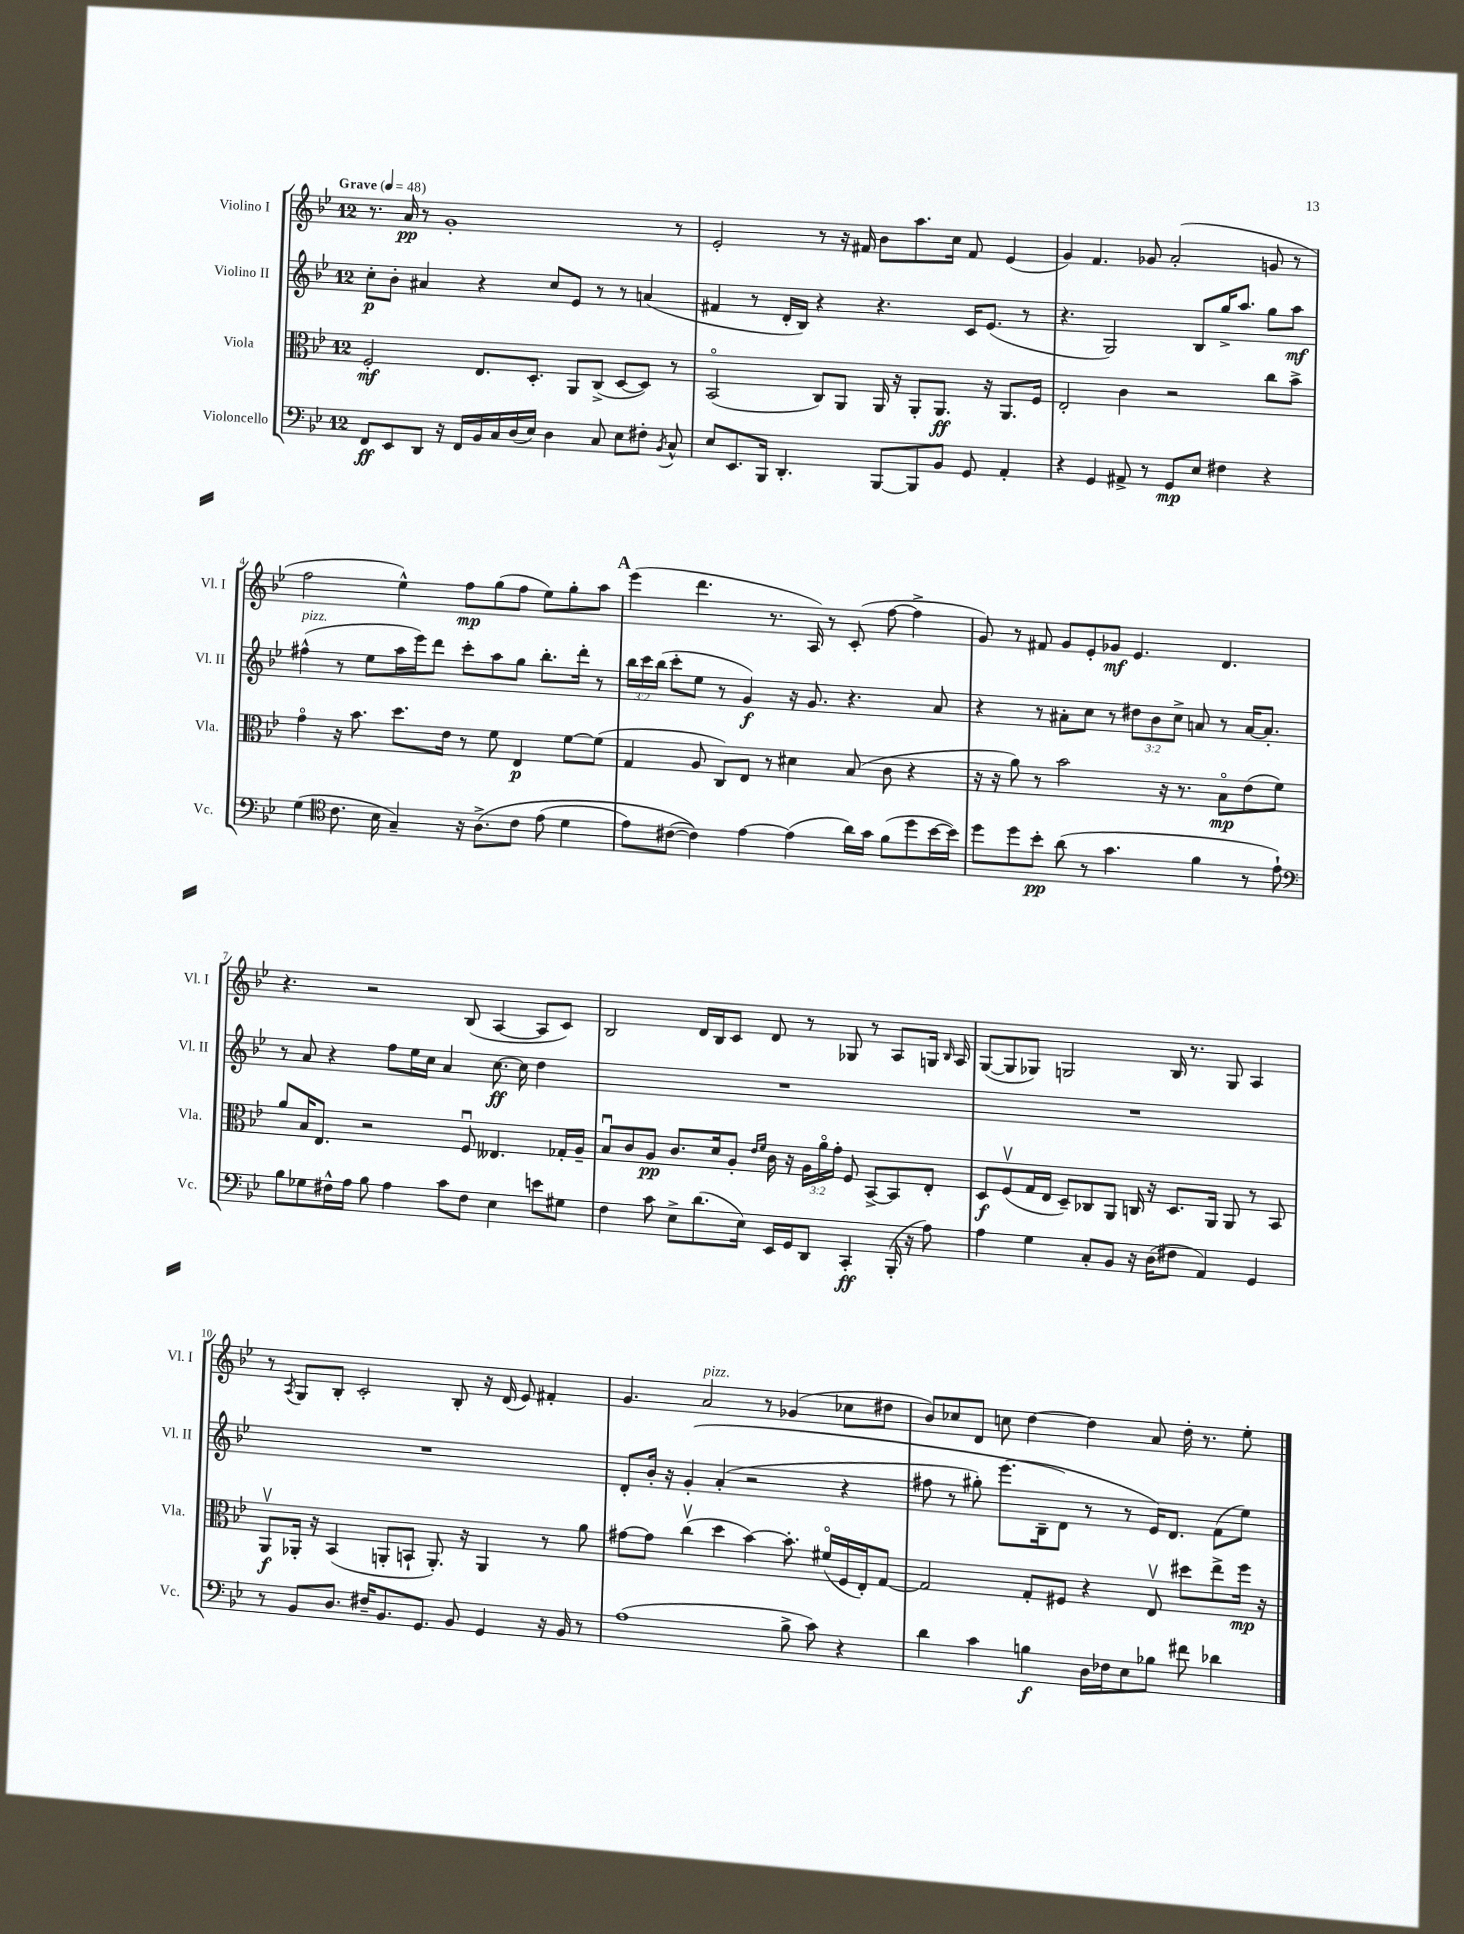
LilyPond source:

<<
\new StaffGroup <<
\new Staff = "s0" \with { instrumentName = "Violino I" shortInstrumentName = "Vl. I" } {
    \clef treble \key bes \major \once \override Staff.TimeSignature.style = #'single-digit \time 12/8 \tempo "Grave" 4 = 48
    \autoBeamOff r8. a'16\pp r8 g'1-. r8 |
    ees'2-. r8 r16 fis'16 bes'8[ a''8. c''16] fis'8 ees'4( |
    g'4) f'4. ges'8 a'2-.( g'8 r8 |
    f''2 ees''4-^) f''8[\mp g''8( f''8] ees''8[) g''8-. a''8] |
    \mark \markup { \bold "A" } ees'''4( d'''4. r8. a16) r8 c'8-.( f''8~ f''4-> |
    g'8) r8 fis'8 g'8[ ees'8-. ges'8]\mf ees'4. d'4. |
    r4. r2 bes8( a4~ a8[ c'8]) |
    bes2 d'16[ bes16 c'8] d'8 r8 ges8 r8 a8[ g16] \grace { bes16 } a16 |
    g8[~( g8 ges8]) g2 bes16 r8. g8 a4 |
    r8 \acciaccatura { a8 } g8[ bes8]-. c'2-. bes8-. r16 d'16( ees'8) fis'4-. |
    g'4. a'2^\markup { \italic "pizz." } r8 ges'4( ces''8[ dis''8] |
    bes'8[) ces''8 d'8] c''8 d''4~ d''4 a'8 d''16-. r8. ees''8-. \bar "|." |
}
\new Staff = "s1" \with { instrumentName = "Violino II" shortInstrumentName = "Vl. II" } {
    \clef treble \key bes \major \once \override Staff.TimeSignature.style = #'single-digit \time 12/8 \override Staff.TupletNumber.text = #tuplet-number::calc-fraction-text
    \autoBeamOff c''8[-.\p bes'8]-. ais'4 r4 c''8[ ees'8] r8 r8 a'4( |
    fis'4 r8 d'16[-. bes16]) r4 r4. c'16[ ees'8.]( r8 |
    r4. g2) bes8[ g''16-> a''8.] g''8[ a''8]\mf |
    fis''4-^^\markup { \italic "pizz." }( r8 ees''8[ a''16 ees'''16) d'''8] c'''8[-. a''8 g''8] bes''8.[-. d'''16]-. r8 |
    \mark \markup { \bold "A" } \tuplet 3/2 { bes''16[ c'''16 bes''16]( } c'''8[-. ees''8] r8 g'4\f) r16 g'8. r4. a'8 |
    r4 r8 ais'8[-. c''8] r8 \tuplet 3/2 { dis''8[ bes'8 c''8]-> } a'8 r8 a'16[~ a'8.]-. |
    r8 a'8 r4 f''8[ ees''16 c''16] a'4 c''8.~\ff c''16 d''4 |
    R1. |
    R1. |
    R1. |
    d'8[-. bes'16]-. r16 g'4-.\( a'4-.( r2 r4 |
    fis''8 r8 gis''8-.) ees'''8.[( bes16-- d'8]\) r8 r8 ees'16[) d'8.] f'8[( ees''8]) \bar "|." |
}
\new Staff = "s2" \with { instrumentName = "Viola" shortInstrumentName = "Vla." } {
    \clef alto \key bes \major \once \override Staff.TimeSignature.style = #'single-digit \time 12/8 \override Staff.TupletNumber.text = #tuplet-number::calc-fraction-text
    \autoBeamOff f2-.\mf ees8.[ d8.]-. a,8[ c8]->( d8[~ d8]) r8 |
    bes,2\flageolet( c8[) a,8] a,16 r16 a,8[-. a,8.]\ff r16 a,8.[ f16] |
    ees2-. c'4 r2 c''8[ bes'8]-> |
    g'4\flageolet r16 bes'8. d''8.[ ees'16] r8 f'8 ees4\p f'8[~ f'8]( |
    \mark \markup { \bold "A" } g4 a8 c8[) ees8] r8 dis'4 bes8( c'8 r4 |
    r16 r16 a'8) r8 bes'2 r16 r8. bes8[\flageolet\mp ees'8( f'8]) |
    a'8[ bes16 ees8.] r2 f8\downbow eeses4. ges16[-. a16]-- |
    bes8[\downbow c'8 a8]\pp c'8.[ d'16 a8]-. \grace { ees'16[ f'16] } c'16 r16 \tuplet 3/2 { a16[ a'16\flageolet g'16]-. } f8 bes,8[~-> bes,8 ees8]-. |
    d8[\f f8\upbow( g16 ees16] d8[--) ces8 a,8] c16 r16 d8.[ a,16] a,8 r8 bes,8 |
    a,8[\upbow\f aes,16]-. r16 bes,4( a,8[-. b,8]-! a,8.-.) r16 a,4 r8 a'8 |
    gis'8[~ gis'8] c''4\upbow( d''4 bes'4~) bes'8.-. fis'16[\flageolet( f16 ees16-.) g8]~ |
    g2 g8[-. fis8] r4 ees8\upbow dis''8[ ees''8-> f''16]\mp r16 \bar "|." |
}
\new Staff = "s3" \with { instrumentName = "Violoncello" shortInstrumentName = "Vc." } {
    \clef bass \key bes \major \once \override Staff.TimeSignature.style = #'single-digit \time 12/8
    \autoBeamOff f,8[\ff ees,8 d,8] r16 f,16[ bes,16 c16 d16( ees16]) d4 c8 ees8[ fis8]-. \acciaccatura { bes,8 } c8-^ |
    ees8[ ees,8. bes,,16] d,4.-. bes,,8[~ bes,,8 bes,8] g,8 a,4-. |
    r4 g,4 ais,8-> r8 g,8[\mp ees8] fis4 r4 |
    g4( \clef tenor c'8. bes16 g4--) r16 a8.[->\( c'8] ees'8( d'4 |
    \mark \markup { \bold "A" } ees'8[) cis'8]~( cis'4)\) ees'4~ ees'4( a'16[) g'16] f'8[( d''8 bes'16~ bes'16]) |
    d''8[ d''8 bes'8]-.\pp a'8( r8 g'4. f'4 r8 ees'8-!) |
    \clef bass bes8[ ges8 fis16-^ a16] bes8 a4 c'8[ fis8] ees4 e'8[ gis8] |
    f4 c'8 ees8[-> d'8.( ees16]) ees,16[ g,16 d,8] c,4-.\ff bes,,16-.( r16 a8) |
    a4 g4 c8[-. bes,8] r16 d16[( fis8] a,4) g,4 |
    r8 bes,8[ d8.] fis16[-- bes,8. g,8.] bes,8 g,4 r16 bes,16 r8 |
    a1( bes8-> c'8) r4 |
    d'4 c'4 b4\f d16[ fes16 ees8 bes8] fis'8 des'4 \bar "|." |
}
>>
>>
